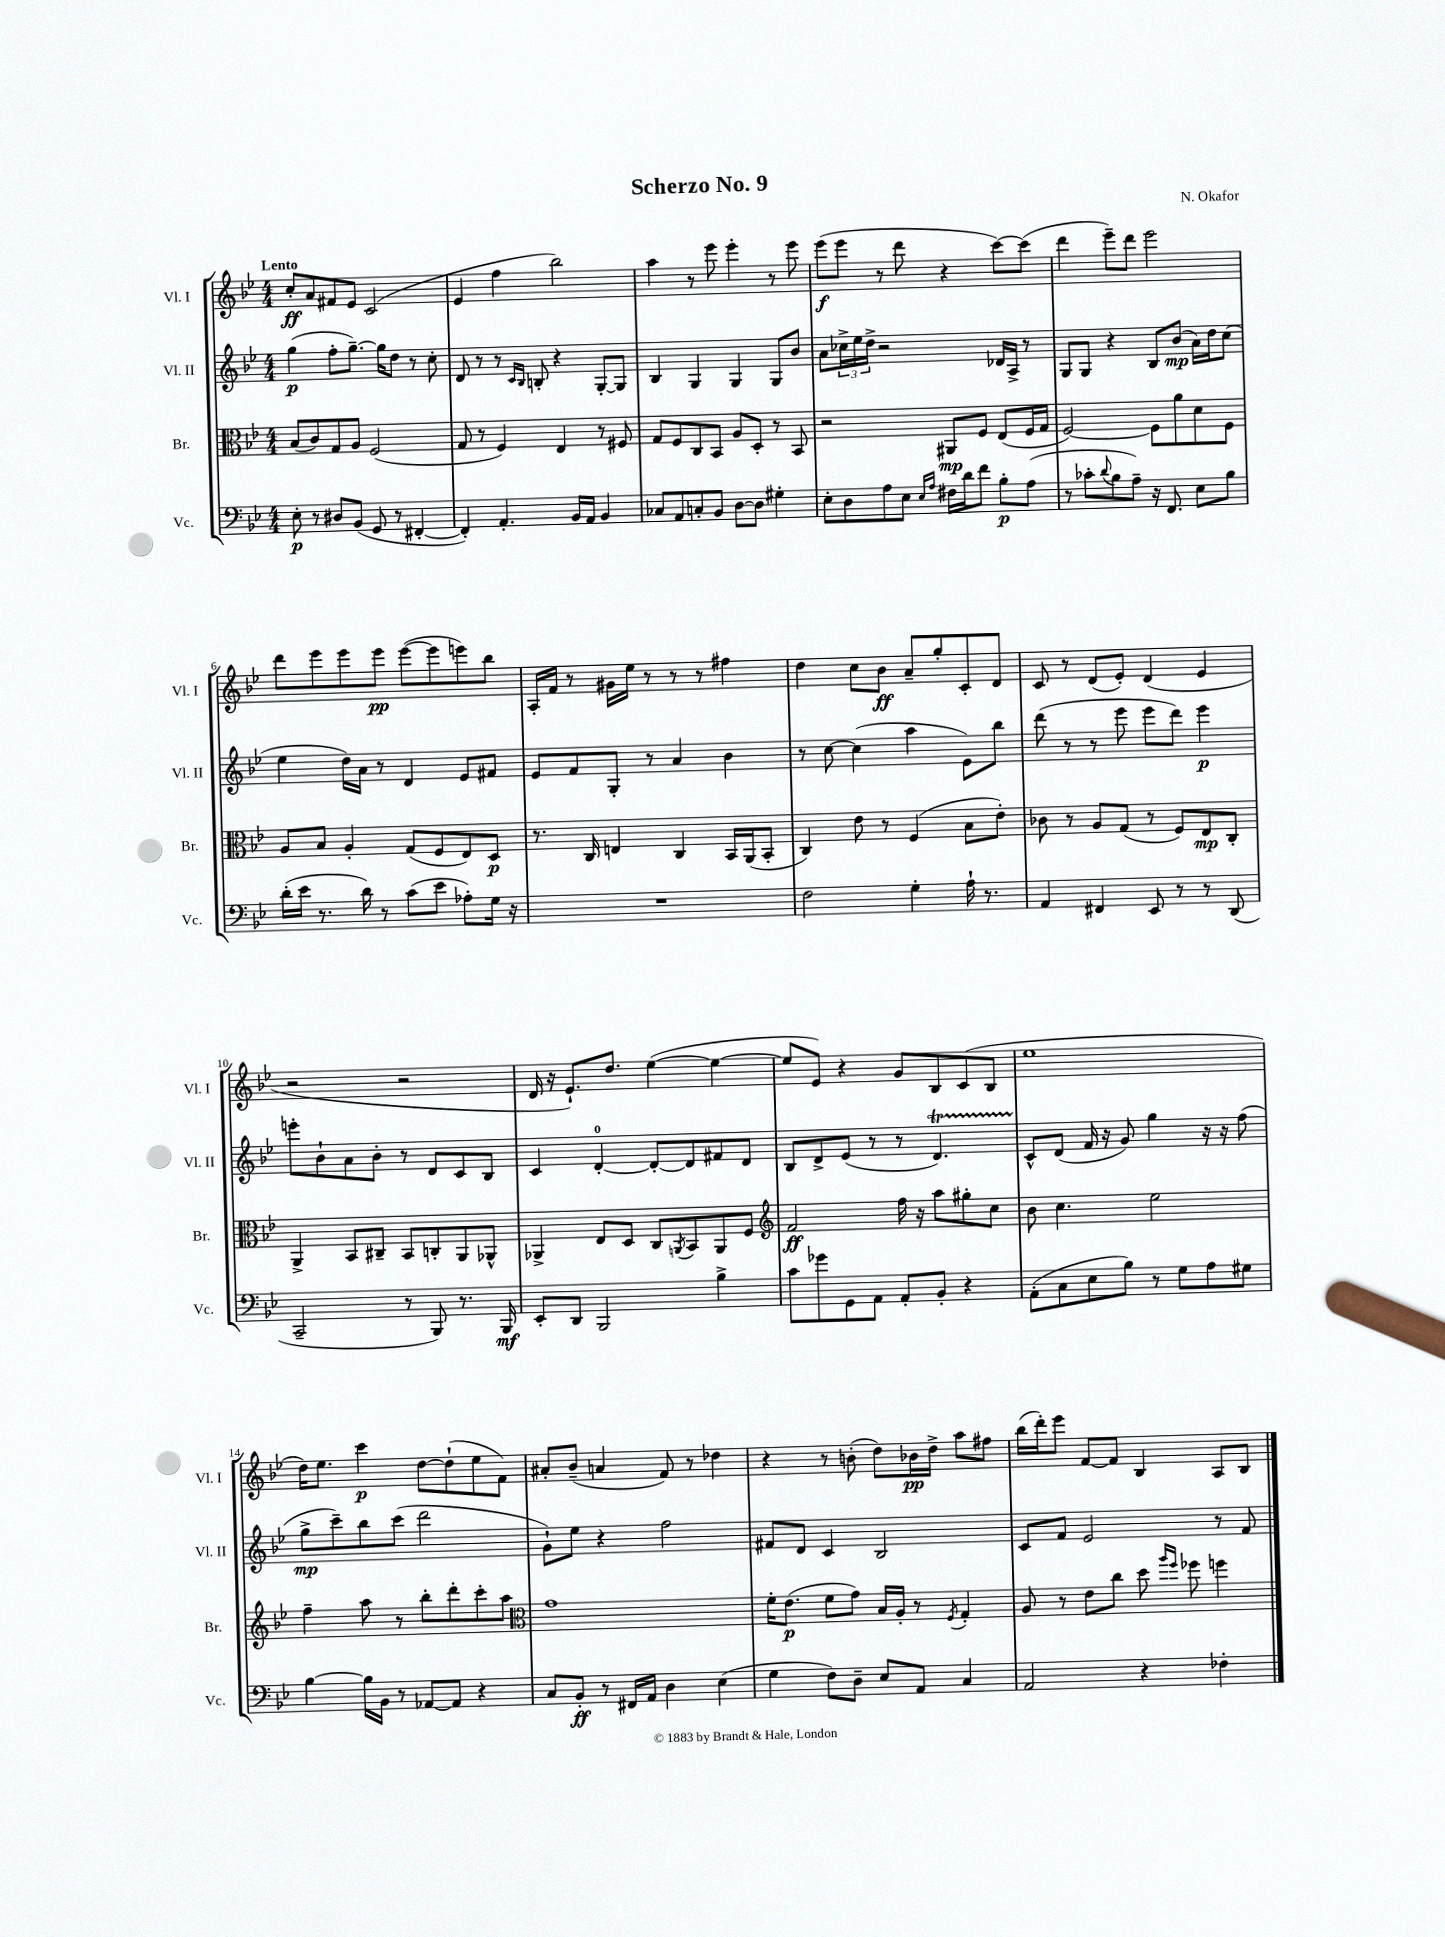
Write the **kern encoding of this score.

**kern	**kern	**kern	**kern
*staff4	*staff3	*staff2	*staff1
*clefF4	*clefC3	*clefG2	*clefG2
*k[b-e-]	*k[b-e-]	*k[b-e-]	*k[b-e-]
*M4/4	*M4/4	*M4/4	*M4/4
8E-'\	(8B-/L	(4gg\	8cc'/L
8r	8c/)	.	8a/
8D#/L	8G/	8ff'\L	8f#/
(8BB-/J	8A/J	[8.gg~\J)	8e-/J
8GG/	(2F/	.	(2c/
.	.	16gg\]LK	.
8r	.	8dd\J	.
[4FF#'/	.	8r	.
.	.	8cc'\	.
=	=	=	=
4FF#'/])	8G/	8d/	4e-/
.	8r	8r	.
4.AA'/	4F/)	8r	4ff\
.	.	16qqc/LL	.
.	.	16qqB-/JJ	.
.	.	8B'/	.
.	4E-/	4r	2bb-\)
16BB-/LL	.	.	.
16AA/JJ	.	.	.
4BB-/	8r	[8G'/L	.
.	8F#/	8G/]J	.
=	=	=	=
8C-/L	8G/L	4B-/	4aa\
8AA/	8F/	.	.
8C'/	8C/	4G/	8r
8BB-/J	8BB-/J	.	8eee-\
[8D\L	8A/L	4G/	4eee-'\
8D\]J	8D'/J	.	.
4G#'\	8r	8G/L	8r
.	8BB-/	8b-/J	8eee-\
=	=	=	=
8E-'\L	2r	8a\L	(8eee-\L
8D\	.	24cc-^\L	8eee-\J
.	.	24ee-\	.
.	.	24dd^\JJ	.
8A\	.	2r	8r
8E-\J	.	.	8ddd\
16qqE-/LL	.	.	.
16qqA/JJ	.	.	.
16F#\LL	8AA#/L	.	4r
16d\J	.	.	.
8f\J	8F/J	.	.
8B-'\L	(8E-/L	16d-/LL	[8ccc\L)
.	.	16A^/JJ	.
(8A\J	16F/L	8r	(8ccc\]J
.	16G/JJ	.	.
=	=	=	=
8r	[2F/)	8G/L	4ddd\
8c-'\L	.	8G/J	.
8qqd/	.	.	.
8B-\	.	4r	8eee-~\L)
8A~\J)	.	.	8ddd\J
16r	8F\]L	8B-/L	2eee-\
8.FF/	.	.	.
.	8a\	(8b-/J	.
8E-\L	8d\	16a\LL)	.
.	.	16dd\J	.
8B-\J	8F\J	(8cc\J	.
=	=	=	=
(16d'\LL	8A/L	4ee-\	8ddd\L
16e-\JJ	.	.	.
8.r	8B-/J	.	8eee-\
.	4A'/	16dd\LL)	8eee-\
16d\)	.	16a\JJ	.
8r	.	8r	8eee-\J
(8c\L	(8G/L	4d/	([8eee-\L
8e-\J	8F/	.	8eee-\]
8A-'\L)	8E-/)	8e-/L	8eee\)
16G\Jk	8D/J	8f#/J	8bb-\J
16r	.	.	.
=	=	=	=
1r	8.r	8e-/L	16A'/LL
.	.	.	16f/JJ
.	.	8f/	8r
.	16C/	.	.
.	4E/	8G'/J	16g#\LL
.	.	.	16ee-\JJ
.	.	8r	8r
.	4C/	4a/	8r
.	.	.	8r
.	16BB-/LL	4b-\	4ff#\
.	(16AA/J	.	.
.	8BB-'/J	.	.
=	=	=	=
2F\	4C/)	8r	4dd\
.	.	[8cc\	.
.	8e-\	(4cc\]	8cc\L
.	8r	.	8b-\J
4G'\	(4F/	4aa\	8a~/L
.	.	.	8gg'/
16A`\	8B-\L	8e-\L)	8c'/
8.r	.	.	.
.	8e-'\J)	8bb-\J	8d/J
=	=	=	=
4AA/	8c-\	(8ddd\	8c/
.	8r	8r	8r
4FF#/	8A/L	8r	(8d/L
.	(8G/J	8eee-\	8e-'/J)
8EE-/	8r	8eee-\L	(4d/
8r	8F/L)	8ddd\J)	.
8r	8E-/	4eee-\	4e-/
(8DD/	8C'/J	.	.
=	=	=	=
2CC~/	4AA^/	8eee'\L	2r
.	.	8b-`\	.
.	8BB-/L	8a\	.
.	8C#~/J	8b-'\J	.
8r	8BB-/L	8r	2r
8BBB-/)	8C'/	8d/L	.
8.r	8AA/	8c/	.
.	8AA-^^/J	8B-/J	.
16BBB-/	.	.	.
=	=	=	=
8EE-'/L	4AA-^/	4c/	16d/
.	.	.	16r
8DD/J	.	.	8.e-`/L)
2BBB-/	8E-/L	[4d'/	.
.	.	.	8.dd/J
.	8D/J	.	.
.	8C/L	8d'/_L	([4ee-\
.	8qAA/	.	.
.	8BB-/	8d/]	.
4B-^\	8AA/	8f#/	4ee-\_
.	8F/J	8d/J	.
=	=	=	=
*	*clefG2	*	*
8c\L	2f/	8B-/L	8ee-/]L
8g-\	.	8d^/	8e-/J)
8GG\	.	(8e-/J	4r
8AA\J	.	8r	.
8AA'/L	16ff\	8r	8g/L
.	16r	.	.
8BB-'/J	8aa\L	4.d/)	8B-/
4r	8gg#'\	.	(8c/
.	8cc\J	.	8B-/J
=	=	=	=
(8AA'\L	8b-\	8c^^/L	1ee-
8C\	4.cc\	(8d/J	.
8E-\	.	16f/	.
.	.	16r	.
8B-\J)	.	8g/)	.
8r	2ee-\	4gg\	.
8G\L	.	.	.
8A\	.	16r	.
.	.	16r	.
8G#\J	.	(8ff\	.
=	=	=	=
[4B-\	4ff~\	8gg^\L	16dd\LK)
.	.	.	8.ee-\J
.	.	8ccc~\)	.
16B-\]LL	8aa\	8bb-\	4ccc\
16BB-\JJ	.	.	.
8r	8r	(8ccc\J	.
[8AA-/L	8bb-'\L	2ddd\	[8dd\L
8AA-/]J	8ddd'\	.	(8dd`\]
4r	8ccc'\	.	8ee-\
.	8aa\J	.	8f\J)
=	=	=	=
*	*clefC3	*	*
8C/L	1g	8g`\L)	8a#'/L
8BB-'/J	.	8ee-\J	(8b-~/J
8r	.	4r	4a/
16FF#/LL	.	.	.
16AA/JJ	.	.	.
4D\	.	2ff\	8f/)
.	.	.	8r
(4E-\	.	.	4dd-\
=	=	=	=
4G\	16f'\LK	8f#/L	4r
.	(8.e-\J	.	.
.	.	8d/J	.
8F\L)	8f\L	4c/	8r
8D~\J	8g\J)	.	(8b'\
8E-/L	16B-/LL	2B-/	8dd\L)
.	16A'/JJ	.	.
8AA/J	8r	.	16b-\L
.	.	.	16dd^\JJ
.	8qF/	.	.
4C/	4G'/	.	8aa\L
.	.	.	8ff#\J
=	=	=	=
2AA/	8A/	8c/L	(16bb-\LL
.	.	.	16ddd'\J)
.	8r	8f/J	8eee-\J
.	8e-\L	2e-/	[8f/L
.	8cc\J	.	8f/]J
4r	8dd\	.	4B-/
.	16qqaa/LL	.	.
.	16qqff/JJ	.	.
.	8ff-\	.	.
4F-'\	4ff\	8r	8A/L
.	.	8f/	8B-/J
==	==	==	==
*-	*-	*-	*-
